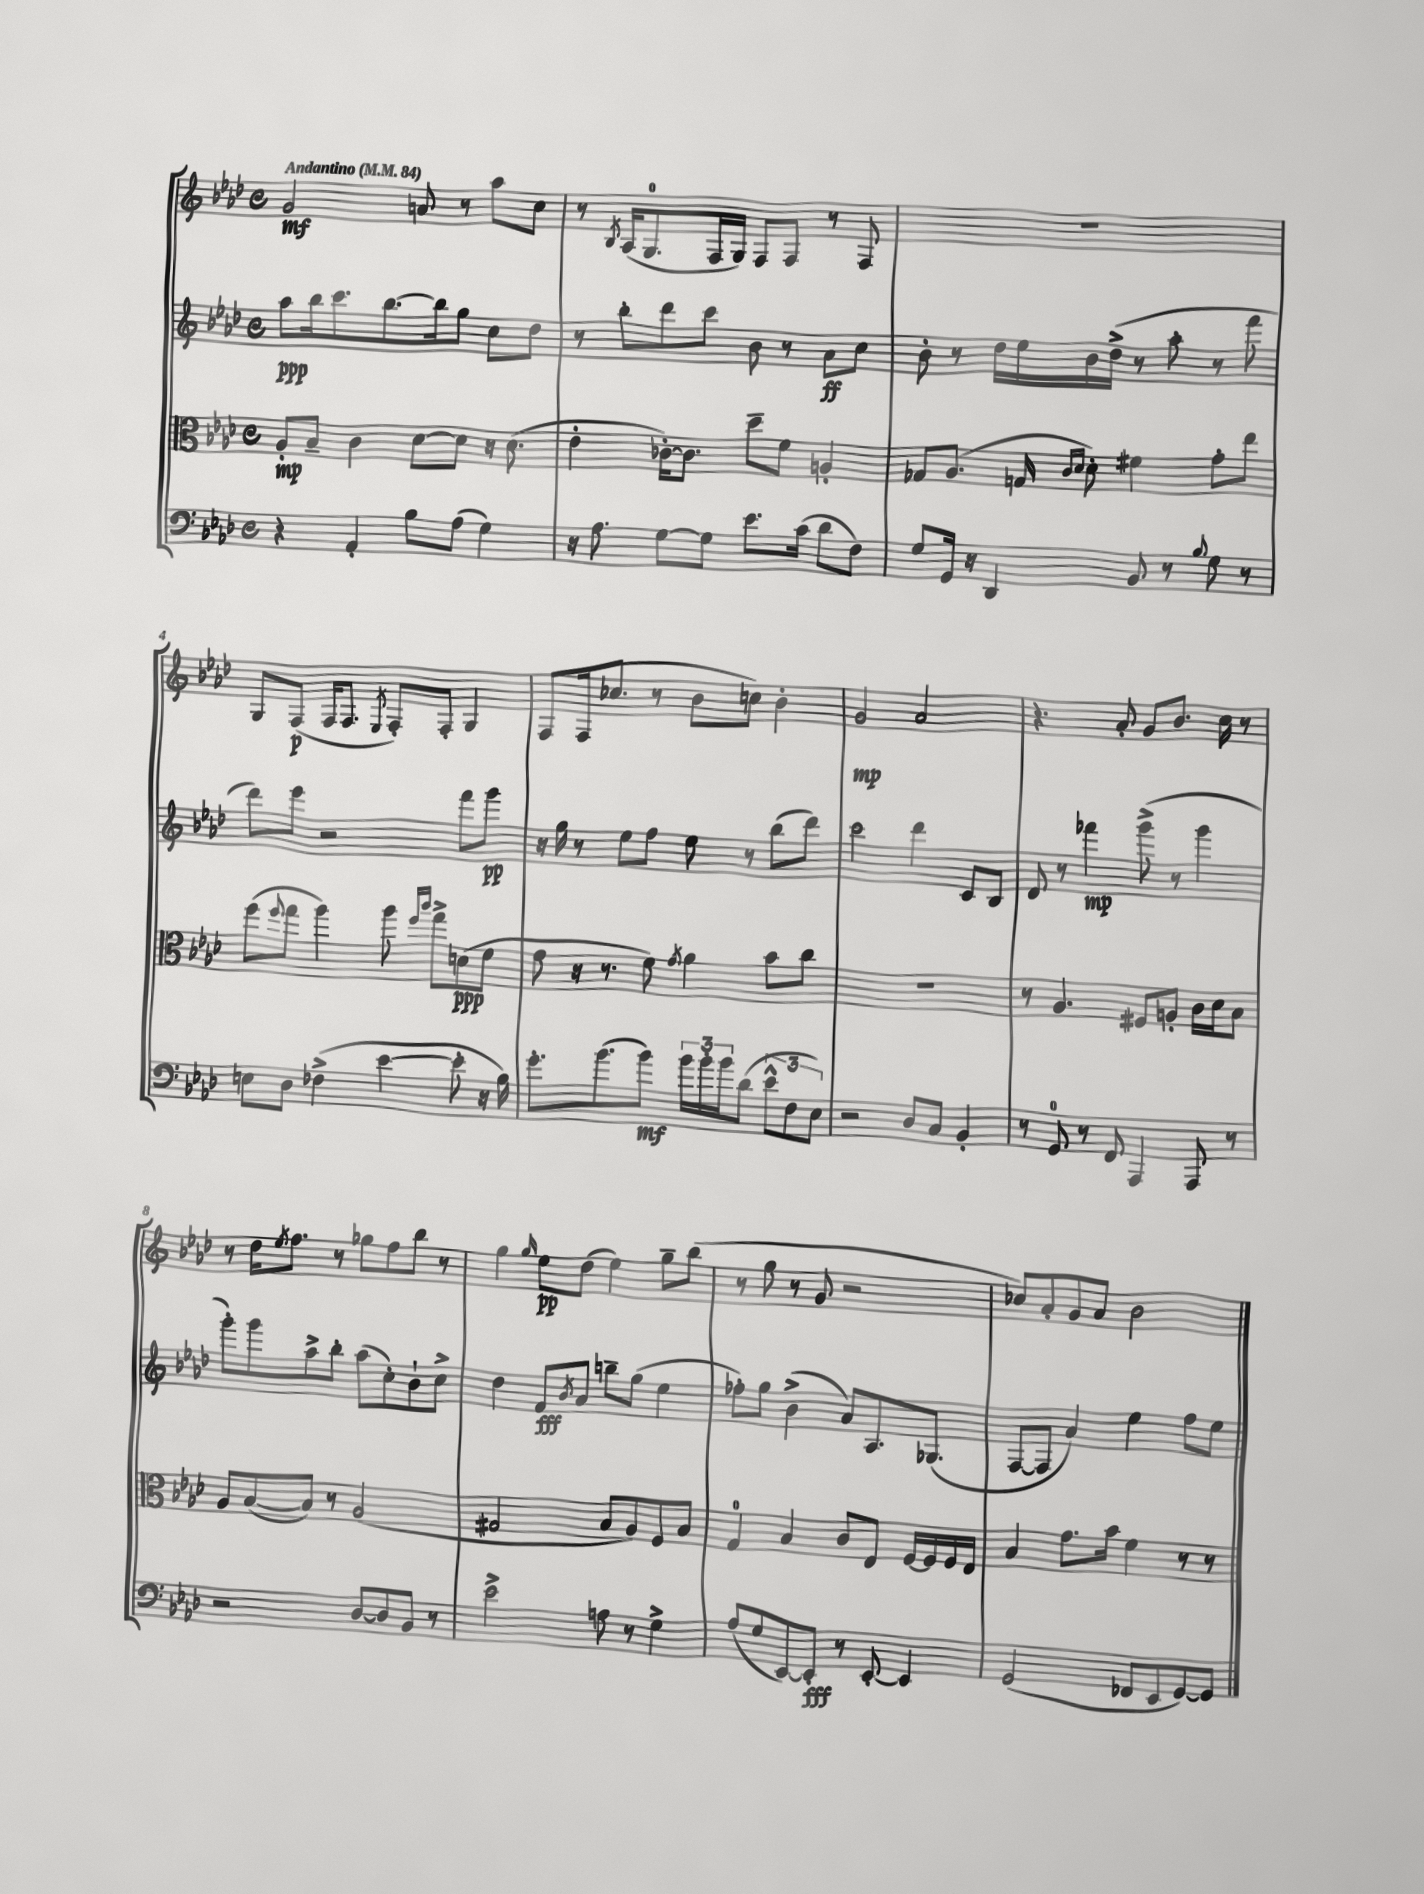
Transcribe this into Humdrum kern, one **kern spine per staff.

**kern	**dynam	**kern	**dynam	**kern	**dynam	**kern	**dynam
*part4	*part4	*part3	*part3	*part2	*part2	*part1	*part1
*staff4	*staff4	*staff3	*staff3	*staff2	*staff2	*staff1	*staff1
*clefF4	*	*clefC3	*	*clefG2	*	*clefG2	*
*k[b-e-a-d-]	*	*k[b-e-a-d-]	*	*k[b-e-a-d-]	*	*k[b-e-a-d-]	*
*M4/4	*	*M4/4	*	*M4/4	*	*M4/4	*
*met(c)	*	*met(c)	*	*met(c)	*	*met(c)	*
*MM84	*	*MM84	*	*MM84	*	*MM84	*
=1	=1	=1	=1	=1	=1	=1	=1
!	!	!	!	!	!	!LO:TX:a:B:t=Andantino	!
4r	.	8A-'/L	mp	8aa-\L	ppp	2g/	mf
.	.	8B-~/J	.	16bb-\k	.	.	.
.	.	.	.	8.ccc\	.	.	.
4AA-'/	.	4c\	.	.	.	.	.
.	.	.	.	[8.bb-\	.	.	.
8B-\L	.	[8d-\L	.	.	.	8an/	.
.	.	.	.	16bb-\k]	.	.	.
(8A-\J	.	8d-\J]	.	8gg\J	.	8r	.
4G\)	.	16r	.	8cc\L	.	8aa-\L	.
.	.	(8.d-\	.	.	.	.	.
.	.	.	.	8dd-\J	.	8cc\J	.
=2	=2	=2	=2	=2	=2	=2	=2
16r	.	4e-'\	.	8r	.	8r	.
8.A-\	.	.	.	.	.	.	.
.	.	.	.	.	.	8qB-/	.
.	.	.	.	8bb-'\L	.	(16A-/KL	.
.	.	.	.	.	.	8.G/	.
[8G\L	.	[16c-X'\KL)	.	8ddd-\	.	.	.
.	.	8.c-\J]	.	.	.	.	.
8G\J]	.	.	.	8ccc\J	.	16F/L	.
.	.	.	.	.	.	16G/JJ)	.
8.e-\L	.	8dd-~\L	.	8b-\	.	8F/L	.
.	.	8f\J	.	8r	.	8F/J	.
(16c\Jk	.	.	.	.	.	.	.
8d-\L	.	4An'/	.	8a-\L	ff	8r	.
8F\J)	.	.	.	8cc\J	.	8F/	.
=3	=3	=3	=3	=3	=3	=3	=3
8G/L	.	8G-X/L	.	8b-'\	.	1r	.
16GG/Jk	.	(8.A-/J	.	8r	.	.	.
16r	.	.	.	.	.	.	.
4DD-/	.	.	.	16dd-\LL	.	.	.
.	.	16Gn/	.	16ee-\	.	.	.
.	.	16qqc/LL	.	.	.	.	.
.	.	16qqd-/JJ	.	.	.	.	.
.	.	8d-'\)	.	16b-\	.	.	.
.	.	.	.	(16dd-^\JJ	.	.	.
8BB-/	.	4f#X\	.	8r	.	.	.
8r	.	.	.	8aa-'\	.	.	.
8qqB-/	.	.	.	.	.	.	.
8G\	.	8g'\L	.	8r	.	.	.
8r	.	8ee-\J	.	8fff\	.	.	.
!!LO:LB:g=z
=4	=4	=4	=4	=4	=4	=4	=4
8En\L	.	(8ff\L	.	8ddd-\L)	.	8G/L	.
.	.	8qqff/	.	.	.	.	.
8D-\J	.	8gg\J	.	8eee-\J	.	(8F/J	p
(4F-X^\	.	4aa-\)	.	2r	.	16F/KL	.
.	.	.	.	.	.	8.F/J	.
.	.	.	.	.	.	8qE-/	.
[4e-\	.	8aa-\	.	.	.	8F'/L)	.
.	.	16qqff/LL	.	.	.	.	.
.	.	16qqccc/JJ	.	.	.	.	.
.	.	8gg^\L	.	.	.	8F'/J	.
8e-'\]	.	(8dn\	ppp	8fff\L	.	4G/	.
16r	.	8f\J	.	8ggg\J	pp	.	.
16B-\)	.	.	.	.	.	.	.
=5	=5	=5	=5	=5	=5	=5	=5
8.g'\L	.	8g\	.	16r	.	8F/L	.
.	.	.	.	16gg\	.	.	.
.	.	16r	.	8r	.	(16F/k	.
(8.b-\	.	8.r	.	.	.	8.cc-X/J	.
.	.	.	.	8ee-\L	.	.	.
8b-\J)	mf	8f\)	.	8ff\J	.	8r	.
.	.	8qg/	.	.	.	.	.
24b-\LL	.	4a-\	.	8ee-\	.	8b-\L	.
24b-'\	.	.	.	.	.	.	.
24b-\J	.	.	.	.	.	.	.
(8d-\J	.	.	.	8r	.	8ccn\J)	.
12e-^^\L	.	8b-\L	.	(8bb-\L	.	4b-'\	.
12F\	.	.	.	.	.	.	.
.	.	8cc\J	.	8ddd-\J)	.	.	.
12E-\J)	.	.	.	.	.	.	.
=6	=6	=6	=6	=6	=6	=6	=6
2r	.	1r	.	2ccc\	.	2g/	mp
8D-/L	.	.	.	4ddd-\	.	2a-/	.
8C/J	.	.	.	.	.	.	.
4BB-'/	.	.	.	8c/L	.	.	.
.	.	.	.	8B-/J	.	.	.
=7	=7	=7	=7	=7	=7	=7	=7
8r	.	8r	.	8d-/	.	4.r	.
8GG/	.	4.A-/	.	8r	.	.	.
8r	.	.	.	4fff-X\	mp	.	.
8FF/	.	.	.	.	.	8a-'/	.
4AAA-/	.	8F#X/L	.	(8ggg^\	.	8g/L	.
.	.	8An'/J	.	8r	.	8.b-/J	.
8AAA-/	.	16c\LL	.	4ggg\	.	.	.
.	.	16d-\J	.	.	.	16cc\	.
8r	.	8B-\J	.	.	.	8r	.
!!LO:LB:g=z
=8	=8	=8	=8	=8	=8	=8	=8
2r	.	8A-/L	.	8ggg'\L)	.	8r	.
.	.	([8B-/	.	8ggg\	.	16dd-\KL	.
.	.	.	.	.	.	8qee-/	.
.	.	.	.	.	.	8.ff\J	.
.	.	8B-/J])	.	8aa-^\	.	.	.
.	.	8r	.	8bb-'\J	.	8r	.
[8D-/L	.	(2A-/	.	(8aa-\L	.	8gg-X\L	.
8D-/]	.	.	.	8cc'\)	.	8ff\	.
8BB-/J	.	.	.	8b-`\	.	8bb-\J	.
8r	.	.	.	8cc^\J	.	8r	.
=9	=9	=9	=9	=9	=9	=9	=9
2e-^\	.	2G#X/	.	4dd-\	.	4gg\	.
.	.	.	.	.	.	16qqgg/	.
.	.	.	.	8f/L	fff	8ee-\L	pp
.	.	.	.	8qb-/	.	.	.
.	.	.	.	8a-/J	.	(8dd-\J	.
8An\	.	8B-/L	.	8bbn~\L	.	4ee-\)	.
8r	.	8A-/)	.	(8gg\J	.	.	.
4G^\	.	8F/	.	4ee-\	.	8gg~\L	.
.	.	8B-/J	.	.	.	(8bb-\J	.
=10	=10	=10	=10	=10	=10	=10	=10
(8A-/L	.	4G/	.	8ff-X'\L)	.	8r	.
8G/	.	.	.	8gg\J	.	8gg\	.
[8EE-/)	.	4B-/	.	(4b-^\	.	8r	.
8EE-'/J]	fff	.	.	.	.	8g/	.
8r	.	8c/L	.	8a-/L)	.	2r	.
[8EE-'/	.	8E-/J	.	8.A-/	.	.	.
4EE-/]	.	[16F/LL	.	.	.	.	.
.	.	16F/]	.	(8.G-X/J	.	.	.
.	.	16F/	.	.	.	.	.
.	.	16E-/JJ	.	.	.	.	.
=11	=11	=11	=11	=11	=11	=11	=11
(2GG/	.	4B-/	.	[8F/L	.	8cc-X/L)	.
.	.	.	.	8F/J]	.	8a-'/	.
.	.	8.g\L	.	4a-/)	.	8g/	.
.	.	.	.	.	.	8a-/J	.
.	.	16b-\Jk	.	.	.	.	.
8FF-X/L	.	4f\	.	4ee-\	.	2b-\	.
8EE-/	.	.	.	.	.	.	.
[8GG/)	.	8r	.	8ff\L	.	.	.
8GG/J]	.	8r	.	8ee-\J	.	.	.
==	==	==	==	==	==	==	==
*-	*-	*-	*-	*-	*-	*-	*-
